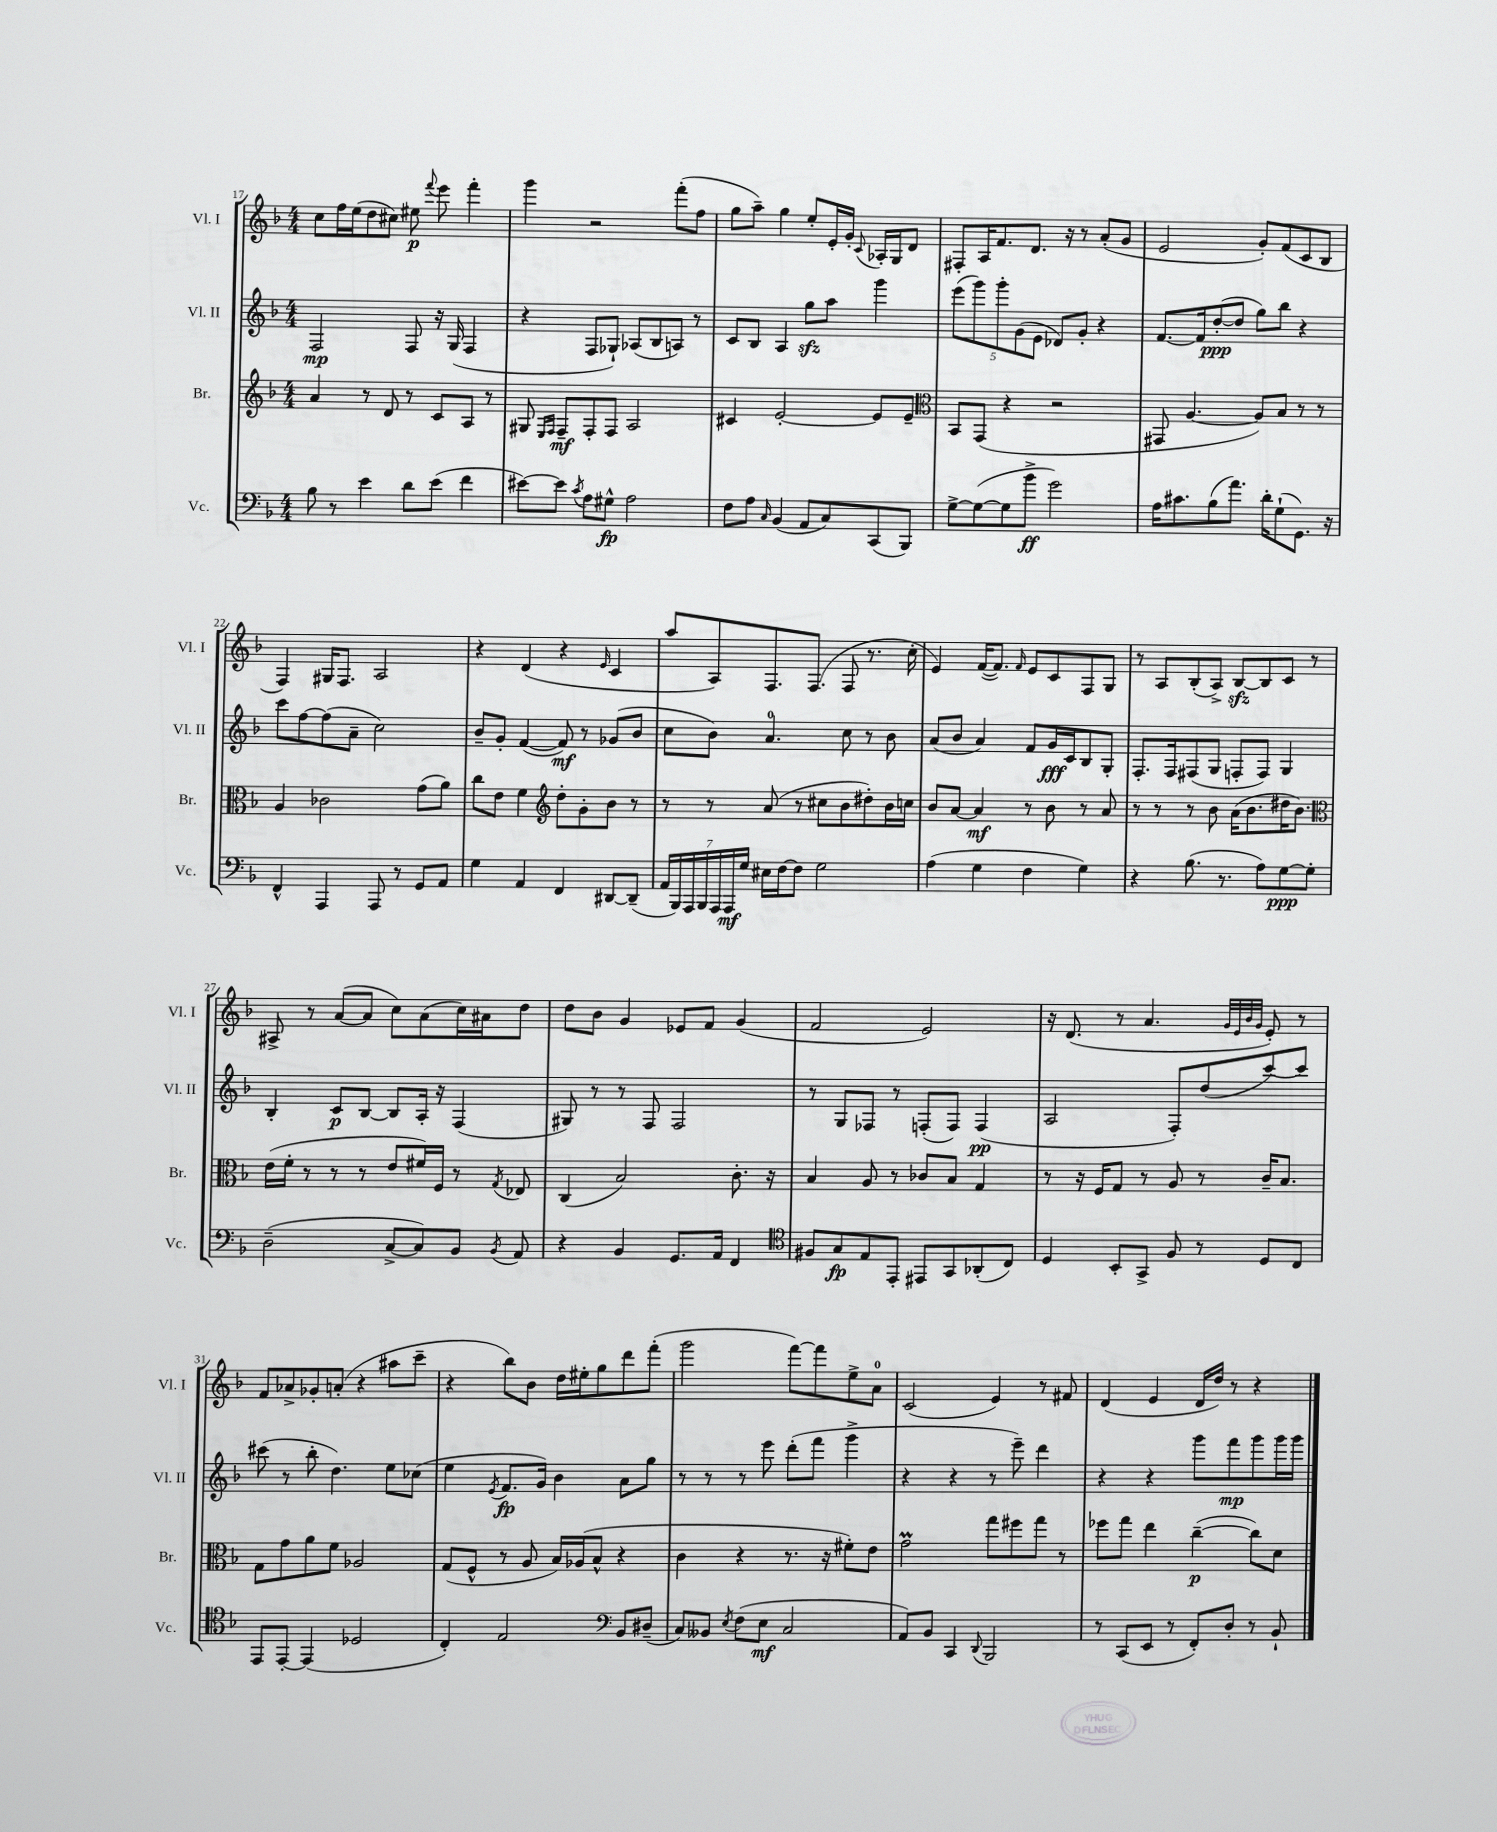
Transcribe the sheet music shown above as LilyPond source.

<<
\new StaffGroup <<
\new Staff = "s0" \with { instrumentName = "Vl. I" shortInstrumentName = "Vl. I" } {
    \clef treble \key f \major \numericTimeSignature \time 4/4
    \autoBeamOff c''8[ f''16 e''16( d''8 cis''8]) eis''8\p \appoggiatura { f'''8 } e'''8 f'''4-. |
    g'''4 r2 f'''8[-.( f''8] |
    g''8[ a''8]--) g''4 e''8[-. e'16-. g'16]-. \appoggiatura { c'8 } aes16[-. g16 d'8] |
    fis8[-. a16 f'8. d'8.] r16 r8 a'8[-.( g'8] |
    e'2 g'8[-.) f'8( c'8 bes8] |
    f4) gis16[ f8.] a2 |
    r4 d'4( r4 \grace { e'16 } c'4 |
    a''8[ a8) f8. f8.]( f8 r8. c''16-. |
    e'4) f'16[~( f'8.]) \grace { f'16 } e'8[ c'8 f8 g8] |
    r8 a8[ bes8-.( a8]->) bes8[~\sfz bes8 c'8] r8 |
    ais8-> r8 a'8[~( a'8] c''8[) a'8( c''16) ais'16 d''8] |
    d''8[ bes'8] g'4 ees'8[ f'8] g'4( |
    f'2 e'2) |
    r16 d'8.( r8 a'4. \grace { g'32[ e'32 bes'32 g'32] } e'8-.) r8 |
    f'8[ aes'8-> ges'8-. a'8]-.( r4 ais''8[ c'''8]-- |
    r4 bes''8[) bes'8] d''16[ eis''16-. g''8 d'''8 f'''8]-.( |
    g'''2 f'''8[~) f'''8 e''8-> a'8]-0 |
    c'2( e'4) r8 fis'8 |
    d'4( e'4 d'16[ d''16]) r8 r4 \bar "|." |
}
\new Staff = "s1" \with { instrumentName = "Vl. II" shortInstrumentName = "Vl. II" } {
    \clef treble \key f \major \numericTimeSignature \time 4/4
    \autoBeamOff f2\mp f8 r16 g16( f4 |
    r4 f8[ ges8]-!) aes8[( bes8 a8]) r8 |
    c'8[ bes8] a4 g''8[\sfz a''8] g'''4 |
    \tuplet 5/4 { e'''8[( g'''8) g'''8-. g'8( e'8] } des'8[) g'8]-. r4 |
    f'8.[~ f'16 d''8~-.\ppp( d''8] g''8[) bes''8] r4 |
    c'''8[ f''8~ f''8( a'8]-- c''2) |
    bes'8[-- g'8]-. f'4~( f'8\mf) r8 ges'8[( bes'8] |
    c''8[ bes'8]) a'4.-0 c''8 r8 bes'8 |
    a'8[( bes'8] a'4) f'8[ g'16\fff c'16 bes8 g8]-. |
    f8.[-. f16 fis8( g8] f8[-. f8]) g4 |
    bes4-. c'8[\p bes8]~ bes8[ a16]-. r16 f4( |
    gis8) r8 r8 f8 f2 |
    r8 g8[ fes8] r8 f8[-.( f8]) f4\pp( |
    a2 f8[-.) d''8( c'''8~) c'''8] |
    cis'''8( r8 bes''8-. d''4.) e''8[ ces''8]( |
    e''4 \acciaccatura { e'8 } f'8.[\fp g'16]) bes'4 a'8[ g''8] |
    r8 r8 r8 e'''8 d'''8[-.( f'''8] g'''4-> |
    r4 r4 r8 e'''8--) d'''4 |
    r4 r4 g'''8[ f'''8\mp g'''8 g'''16 g'''16] \bar "|." |
}
\new Staff = "s2" \with { instrumentName = "Br." shortInstrumentName = "Br." } {
    \clef treble \key f \major \numericTimeSignature \time 4/4
    \autoBeamOff a'4 r8 d'8 r8 c'8[ a8] r8 |
    gis8 \grace { e16[ f16] } f8[--\mf f8-. f8] a2 |
    cis'4 e'2~-. e'8[ e'8]-- |
    \clef alto bes,8[ g,8]( r4 r2 |
    gis,8 a4.~ a8[) bes8] r8 r8 |
    a4 ces'2 g'8[( a'8]) |
    c''8[ e'8] f'4 \clef treble d''8[-. g'8-. bes'8] r8 |
    r8 r8 a'8( r8 cis''8[ bes'8 dis''8-.) bes'16 c''16] |
    bes'8[ a'8]~ a'4\mf r8 bes'8 r8 a'8 |
    r8 r8 r8 bes'8 a'16[( bes'8. dis''16 bes'8.]) |
    \clef alto e'16[( f'16]-. r8 r8 r8 e'8[ fis'16) f16] r8 \acciaccatura { g8 } ees8 |
    c4( bes2) c'8.-. r16 |
    bes4 a8 r8 ces'8[ bes8] g4 |
    r8 r16 f16[ g8] r8 a8 r8 c'16[-- bes8.] |
    g8[ g'8 a'8 f'8] aes2 |
    g8[( f8]-^ r8 a8 bes16[) aes16( bes8]-^ r4 |
    c'4 r4 r8. r16 fis'8[-.) e'8] |
    g'2\prall g''8[ fis''8 g''8] r8 |
    fes''8[ g''8] e''4 c''4~--\p( c''8[) d'8] \bar "|." |
}
\new Staff = "s3" \with { instrumentName = "Vc." shortInstrumentName = "Vc." } {
    \clef bass \key f \major \numericTimeSignature \time 4/4
    \autoBeamOff bes8 r8 e'4 d'8[ e'8]( f'4 |
    eis'8[~) eis'8] \acciaccatura { c'8 } a8[ gis8]-^\fp a2 |
    f8[ a8] \grace { c16 } bes,4( a,8[ c8) c,8( bes,,8]) |
    g8[~-> g8~( g8 bes'8]->\ff g'2) |
    a16[ cis'8. bes8( a'8.]) d'16[-. g8-!( g,8.]) r16 |
    f,4-^ a,,4 a,,8 r8 g,8[ a,8] |
    g4 a,4 f,4 dis,8[~ dis,8]--( |
    \tuplet 7/4 { a,16[ bes,,16) a,,16 bes,,16 a,,16 a,,16\mf g16] } eis16[ f16~ f8] g2 |
    a4( g4 f4 g4) |
    r4 bes8.( r8. a8[) g8~\ppp g8]-. |
    d2--( c8[~-> c8) bes,8] \acciaccatura { bes,8 } a,8 |
    r4 bes,4 g,8.[ a,16] f,4 |
    \clef tenor fis8[ g8\fp e8 e,8]-. eis,8[ g,8 aes,8-.( c8]) |
    d4 bes,8[-. g,8]-> f8 r8 d8[ c8] |
    e,8[ e,8]~-. e,4( des2 |
    c4-.) e2 \clef bass bes,8[ dis8]--( |
    c8[) beses,8] \acciaccatura { e8 } f8[( e8]\mf c2 |
    a,8[) bes,8] c,4 \appoggiatura { d,8 } bes,,2 |
    r8 c,8[( e,8] r8 f,8[-.) d8]-. r8 bes,8-! \bar "|." |
}
>>
>>
\layout { \context { \Score currentBarNumber = #17 } }
